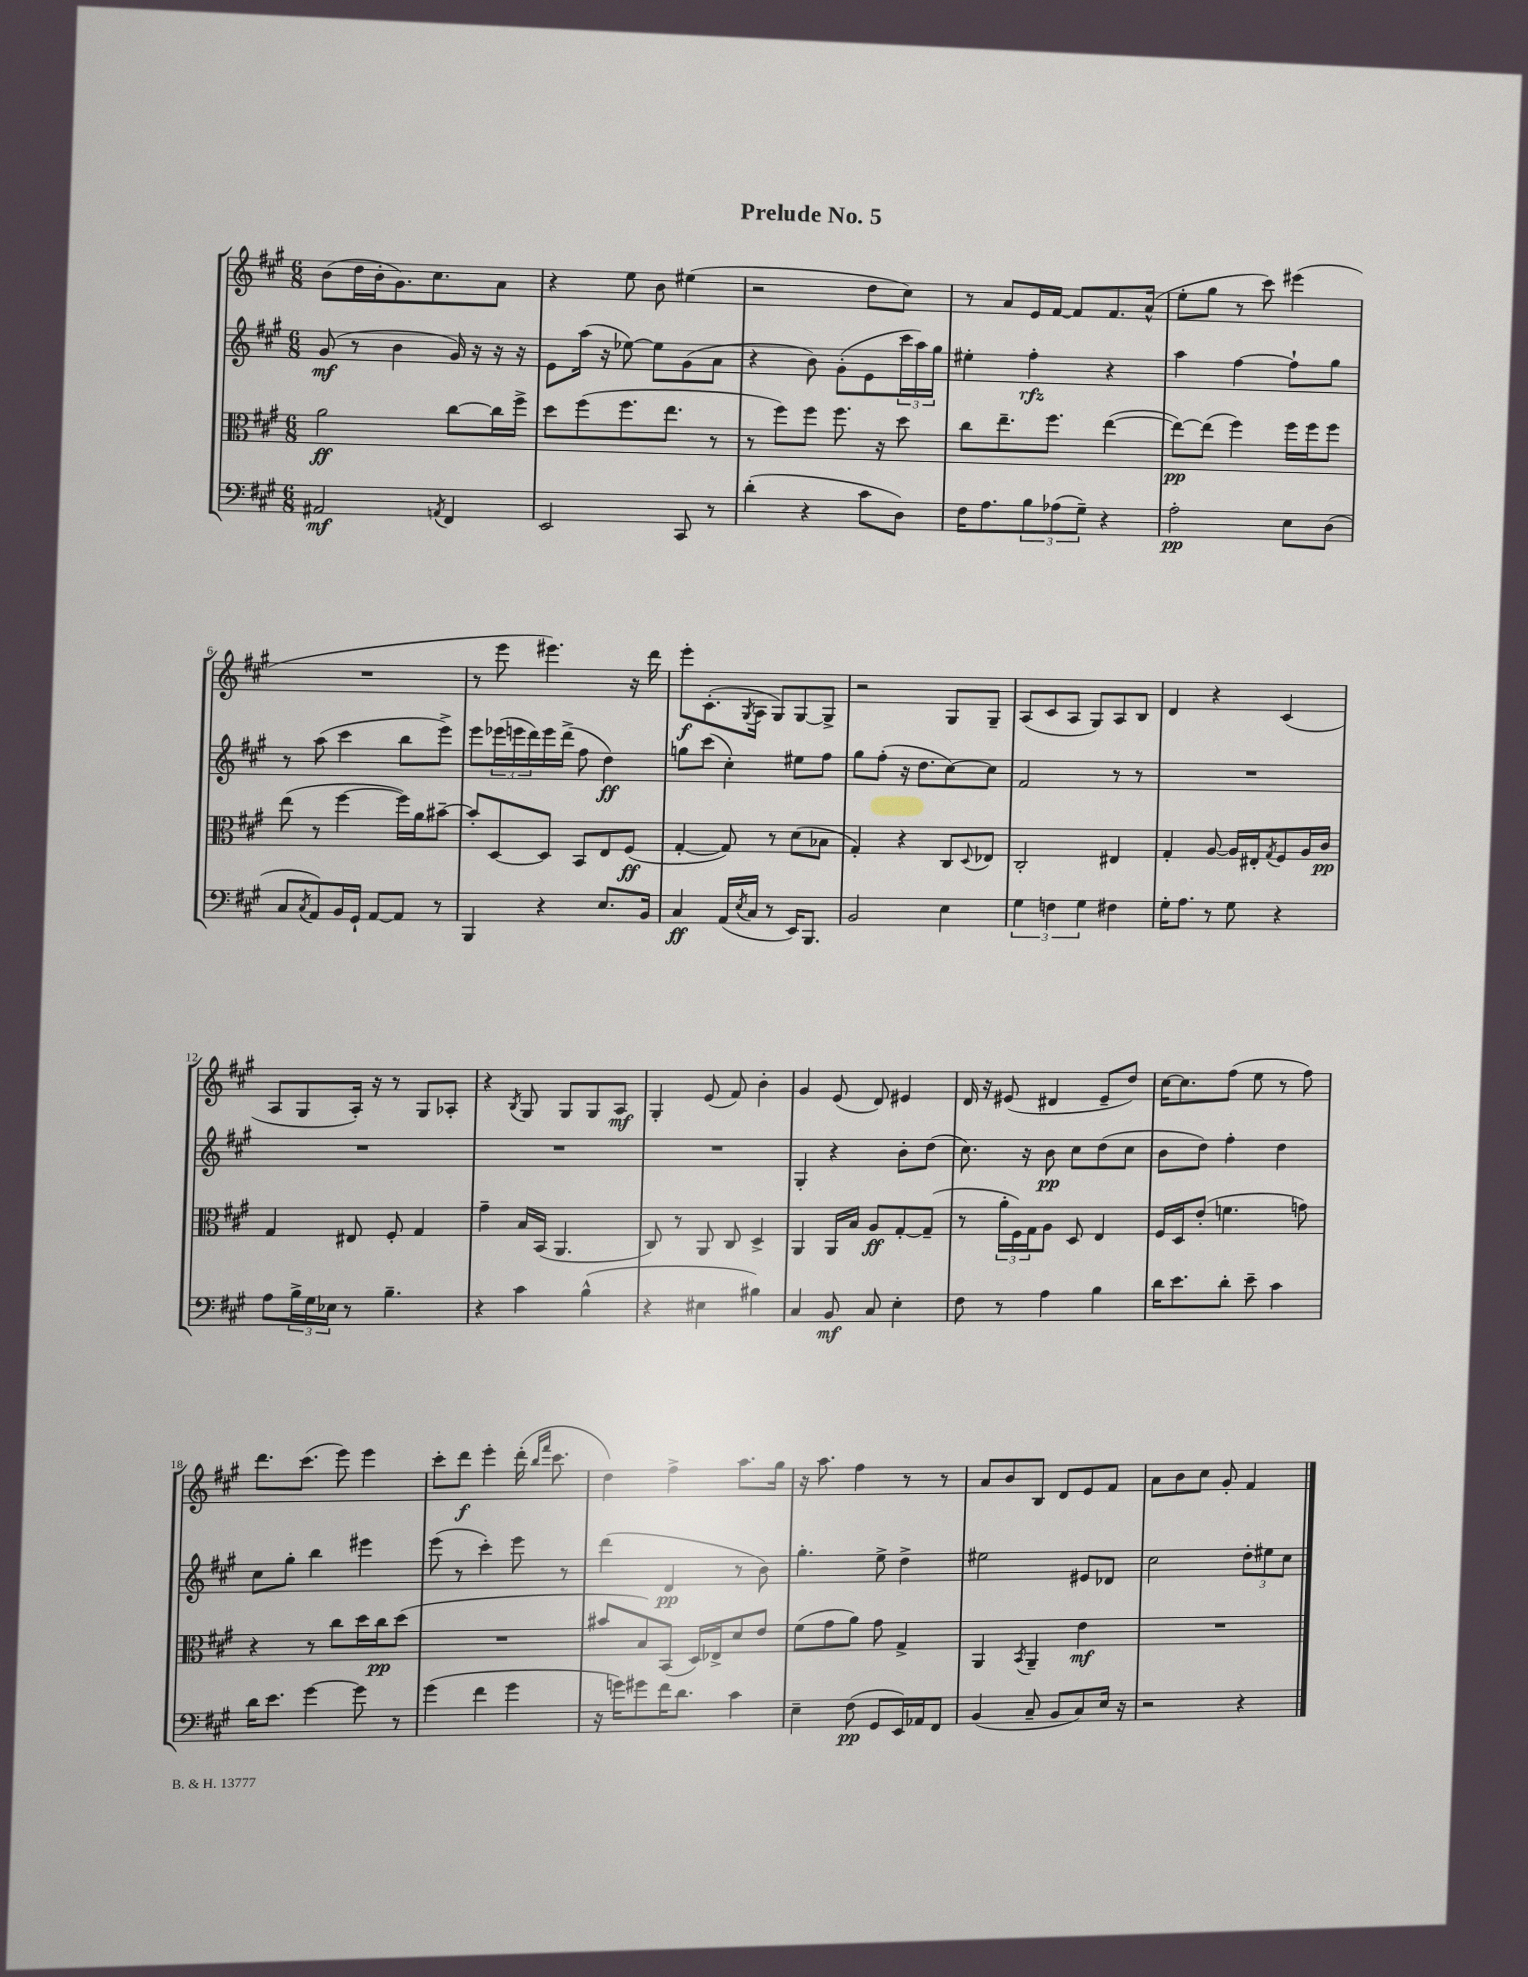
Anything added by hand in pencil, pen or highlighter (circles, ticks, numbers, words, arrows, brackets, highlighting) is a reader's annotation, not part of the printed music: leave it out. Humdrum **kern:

**kern	**kern	**kern	**kern
*staff4	*staff3	*staff2	*staff1
*clefF4	*clefC3	*clefG2	*clefG2
*k[f#c#g#]	*k[f#c#g#]	*k[f#c#g#]	*k[f#c#g#]
*M6/8	*M6/8	*M6/8	*M6/8
2AA#/	2a\	(8g#/	(8b\L
.	.	8r	16dd\L
.	.	.	16b'\J
.	.	4b\	8.g#\)
.	.	.	8.cc#\
8qAA/	.	.	.
4FF#/	[8cc#\L	16g#/)	.
.	.	16r	.
.	16cc#\]L	16r	8a\J
.	16ff#^\JJ	16r	.
=	=	=	=
2EE/	8dd\L	8e\L	4r
.	(8ff#\	(16aa\Jk	.
.	.	16r	.
.	8.ff#\	[8ee-\)	8ee\
.	.	8ee-\]L	8b\
.	8.ee\J	.	.
8CC#/	.	(8g#\	(4ee#\
8r	8r	8a\J	.
=	=	=	=
(4d'\	8r	4r	2r
.	8ff#\L)	.	.
4r	8ff#\J	8b\)	.
.	8.ff#\	(8g#'\L	.
8c#\L	.	8e\	8dd\L
.	16r	.	.
8D\J)	8dd\	24ccc#\L	8cc#\J)
.	.	24aa\)	.
.	.	24gg#\JJ	.
=	=	=	=
16F#\LK	8cc#\L	4ee#'\	8r
8.A\	.	.	.
.	8.ee~\	.	8a/L
12B\	.	4ff#'\	16e/L
.	8.ff#\J	.	[16f#/JJ
(12A-\	.	.	.
.	.	.	8f#/]L
12G#~\J)	.	.	.
4r	([4ee\	4r	8.f#/
.	.	.	(16a^^/Jk
=	=	=	=
2A'\	8ee\_L)	4aa\	8ee'\L
.	(8ee\]J	.	8gg#\J
.	4ff#\)	[4ff#\	8r
.	.	.	8ccc#\)
8E\L	16ff#\LL	8ff#`\]L	(4eee#\
.	16ff#\J	.	.
(8D\J	8ff#\J	8gg#\J	.
=	=	=	=
8C#/L	(8ee\	8r	2.r
8qC#/	.	.	.
8AA/)	8r	(8aa\	.
16BB/L	[4ff#\	4ccc#\	.
16GG#`/JJ	.	.	.
[8AA/L	.	.	.
8AA/]J	16ff#\]LL)	8bb\L	.
.	16a\J	.	.
8r	[8b#~\J	8eee^\J)	.
=	=	=	=
4BBB/	8b#'/]L	8eee\L	8r
.	[8D/	(24eee-\L	8eee\
.	.	24eee\	.
.	.	24ddd\)	.
4r	8D/]J	16eee\	4.eee#\)
.	.	(16ddd^\JJ	.
.	8BB/L	8ff#\	.
8.E/L	8E/	4dd\)	.
.	(8F#/J	.	16r
16BB/Jk	.	.	16ddd\
=	=	=	=
4C#/	[4G#'/	8gg\L	8eee'\L
.	.	(8ccc#\J	(8.c#'\
(16AA/LL	8G#/])	4cc#'\)	.
8qE/	.	.	8qG#/
16C#/JJ	.	.	16A\Jk
8r	8r	.	8G#/L)
16EE/LK)	(8d\L	8ee#\L	[8G#/
8.BBB/J	.	.	.
.	8B-\J	8ff#\J	8G#^/]J
=	=	=	=
2BB/	4G#'/)	8gg#\L	2r
.	.	(8ff#'\J	.
.	4r	16r	.
.	.	8.dd\L	.
4E\	8C#/L	[8cc#\)	8G#/L
.	8qqD/	.	.
.	8E-/J	8cc#\]J	8G#~/J
=	=	=	=
6G#\	2C#'/	2f#/	(8A/L
.	.	.	8c#/
6F\	.	.	.
.	.	.	8A/J
6G#\	.	.	.
.	.	.	8G#/L)
4F#\	4E#/	8r	8A/
.	.	8r	8B/J
=	=	=	=
16G#'\LK	4G#'/	2.r	4d/
8.A\J	.	.	.
8r	[8A/	.	4r
8G#\	16A/]LL	.	.
.	16E#'/J	.	.
.	8qG#/	.	.
4r	8F#/	.	(4c#/
.	16A/L	.	.
.	16c#/JJ	.	.
=	=	=	=
8A\L	4G#/	2.r	8A/L
24B^\L	.	.	8G#/
24G#\	.	.	.
24E-\JJ	.	.	.
8r	8E#/	.	16A'/Jk)
.	.	.	16r
4.B~\	8F#'/	.	8r
.	4G#/	.	8G#/L
.	.	.	8A-'/J
=	=	=	=
4r	4g#~\	2.r	4r
.	.	.	8qB/
4c#\	16B/LL	.	8G#/
.	(16BB/JJ	.	.
.	4.AA/	.	8G#/L
(4B^^\	.	.	8G#/
.	.	.	8A/J
=	=	=	=
4r	8C#/)	2.r	4G#'/
.	8r	.	.
4E#\	8AA/	.	(8e/
.	8C#/	.	8f#/)
4B#\)	4D^/	.	4b'\
=	=	=	=
4C#/	4AA/	4G#'/	4g#/
8BB/	16AA/LL	4r	(8e/
.	16B/JJ	.	.
8C#/	8A/L	.	8d/)
4E'\	[8G#'/	8b'\L	4e#/
.	(8G#~/]J	(8dd\J	.
=	=	=	=
8F#\	8r	8.cc#\)	16d/
.	.	.	16r
8r	24a'\LL	.	(8e#/
.	24F#\)	.	.
.	.	16r	.
.	24G#\J	.	.
4A\	8A\J	8b\	4d#/
.	8D/	8cc#\L	.
4B\	4E/	(8dd\	8e#~/L
.	.	8cc#\J	8dd/J)
=	=	=	=
16d\LK	16F#/LL	8b\L	[16cc#\LK
8.e\	16D/J	.	8.cc#\]
.	(8e'/J	8dd\J)	.
8d'\J	4.f\	4ff#'\	(8ff#\J
8e~\	.	.	8ee\
4c#\	.	4dd\	8r
.	8g\)	.	8ff#\)
=	=	=	=
16d\LK	4r	8cc#\L	8.ddd\L
8.e\J	.	.	.
.	.	8gg#'\J	.
.	.	.	(8.ccc#\J
[4g#\	8r	4bb\	.
.	8cc#\L	.	8eee\)
8g#\]	16dd\L	4eee#\	4eee\
.	16cc#\J	.	.
8r	(8dd\J	.	.
=	=	=	=
(4g#\	2.r	(8eee\	8ccc#'\L
.	.	8r	8ddd\J
4f#\	.	4ccc#'\)	4eee'\
4g#\	.	8eee\	(16ddd'\
.	.	.	16qqbb/LL
.	.	.	16qqfff#/JJ
.	.	.	8.ccc#\
.	.	8r	.
=	=	=	=
16r	8b#/L	(4ddd\	4dd\)
16g\LK)	.	.	.
8g#\	8B/)	.	.
16f#\K	(8BB/J	4d/	4ff#^\
8.d\J	.	.	.
.	16D/LL)	.	.
.	16E-^/J	.	.
4c#\	8d/	8r	8.aa\L
.	8e/J	8b\)	.
.	.	.	16gg#\Jk
=	=	=	=
4E~\	(8f#\L	4.gg#'\	16r
.	.	.	8.aa\
.	8g#\	.	.
(8F#\	8a\J)	.	4ff#\
8GG#/L	8g#\	8ee^\	.
16EE/L)	4G#^/	4dd^\	8r
16AA-/J	.	.	.
8FF#/J	.	.	8r
=	=	=	=
(4BB/	4AA/	2ee#\	8a/L
.	.	.	8b/
.	8qBB/	.	.
8C#~/	4AA~/	.	8B/J
8BB/L	.	.	8d/L
8C#/)	4e\	8e#/L	8e/
16E/Jk	.	8d-/J	8f#/J
16r	.	.	.
=	=	=	=
2r	2.r	2cc#\	8a\L
.	.	.	8b\
.	.	.	8cc#\J
.	.	.	8g#'/
4r	.	12dd'\L	4f#/
.	.	12ee#\	.
.	.	12cc#\J	.
==	==	==	==
*-	*-	*-	*-
